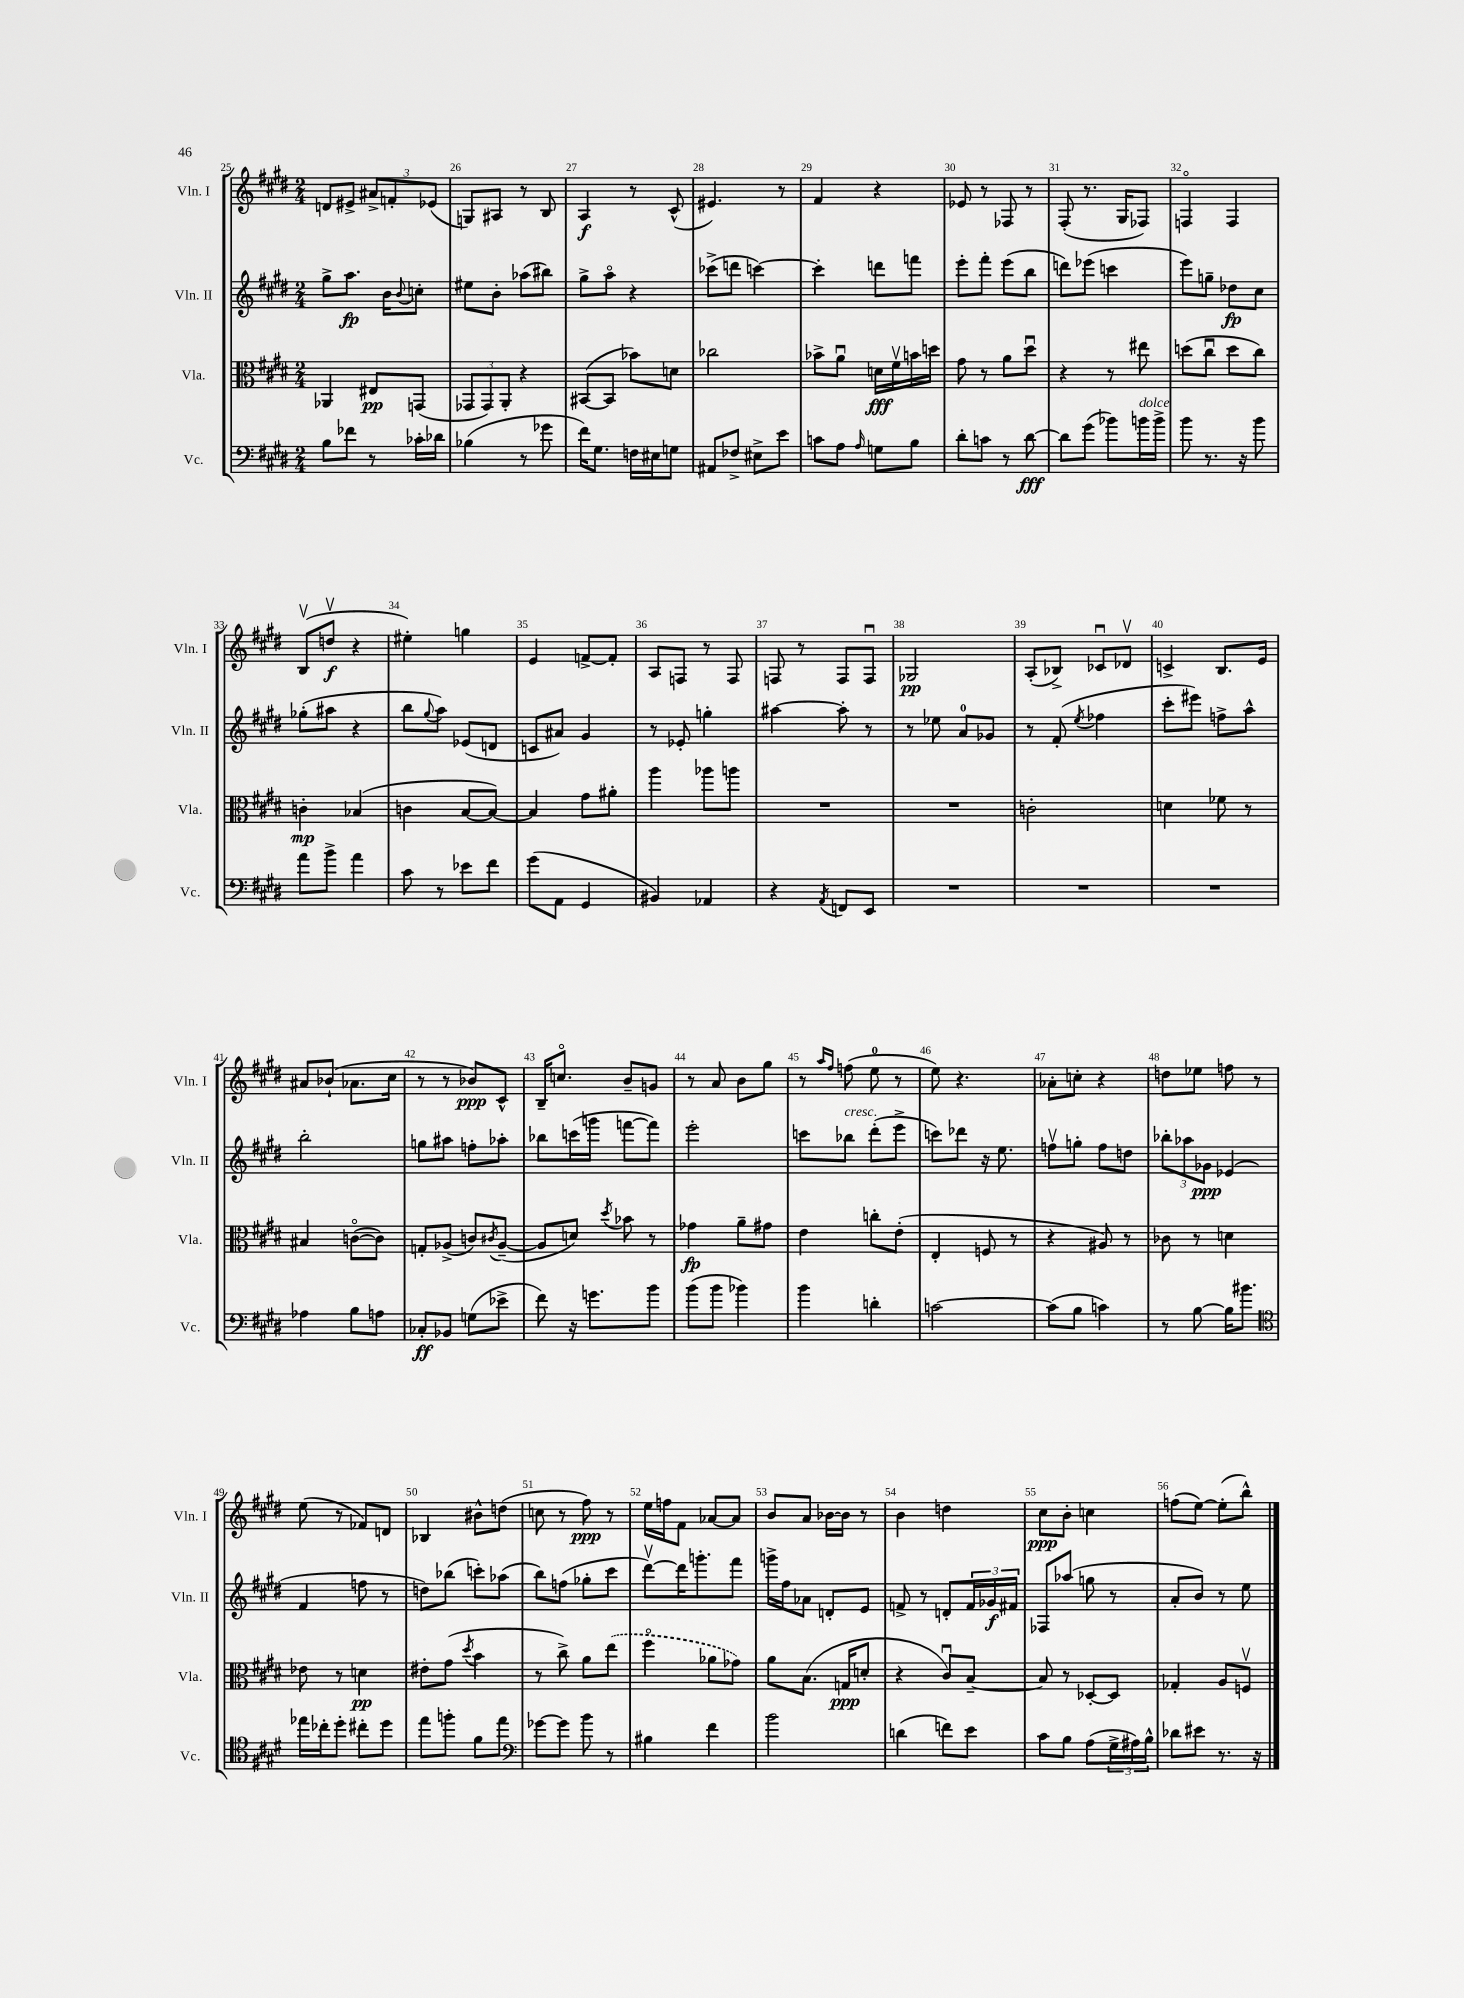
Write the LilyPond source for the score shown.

<<
\new StaffGroup <<
\new Staff = "s0" \with { instrumentName = "Vln. I" shortInstrumentName = "Vln. I" } {
    \clef treble \key e \major \numericTimeSignature \time 2/4
    d'8 eis'8-> \tuplet 3/2 { ais'8-> f'8-. ees'8( } |
    g8) ais8 r8 b8 |
    a4\f r8 cis'8-^( |
    eis'4.) r8 |
    fis'4 r4 |
    ees'8 r8 fes8 r8 |
    fis8-.( r8. gis16 fes8) |
    f4\flageolet f4 |
    b8\upbow( d''8\upbow\f r4 |
    eis''4-.) g''4 |
    e'4 f'8~-> f'8-. |
    a8 f8 r8 f8 |
    f8 r8 f8 f8\downbow |
    ges2\pp |
    a8-.( bes8->) ces'8\downbow des'8\upbow |
    c'4-> b8. e'16 |
    ais'8 bes'8-!( aes'8. cis''16 |
    r8 r8 bes'8\ppp) cis'8-^ |
    b16-- c''8.\flageolet b'8-- g'8 |
    r8 a'8 b'8 gis''8 |
    r8 \grace { a''16 fis''16 } f''8( e''8-0 r8 |
    e''8) r4. |
    aes'8-. c''8-. r4 |
    d''8 ees''8 f''8 r8 |
    e''8( r8 fes'8) d'8 |
    bes4 bis'8-^ d''8( |
    c''8 r8 fis''8\ppp) r8 |
    e''16 f''16 fis'8 aes'8~ aes'8 |
    b'8 a'8 bes'16~ bes'16 r8 |
    b'4 d''4 |
    cis''8\ppp b'8-. c''4 |
    f''8( e''8~) e''8-.( b''8-^) \bar "|." |
}
\new Staff = "s1" \with { instrumentName = "Vln. II" shortInstrumentName = "Vln. II" } {
    \clef treble \key e \major \numericTimeSignature \time 2/4
    gis''8-> a''8.\fp b'16 \appoggiatura { b'8 } c''8-. |
    eis''8 b'8-. aes''8( bis''8) |
    gis''8-> a''8\flageolet r4 |
    ces'''8->( d'''8 c'''4~) |
    c'''4-. d'''8 f'''8 |
    e'''8-. fis'''8-. e'''8( b''8 |
    d'''8) ees'''8( c'''4 |
    e'''8) g''8-- des''8\fp cis''8 |
    ges''8-.( ais''8 r4 |
    b''8 \appoggiatura { gis''8 } a''8) ees'8( d'8 |
    c'8 ais'8) gis'4 |
    r8 ees'8-. g''4-. |
    ais''4~ ais''8-. r8 |
    r8 ees''8 a'8-0 ges'8 |
    r8 fis'8-.( \acciaccatura { e''8 } fes''4 |
    cis'''8-. eis'''8) f''8-> a''8-^ |
    b''2-. |
    g''8 ais''8 f''8-. aes''8-. |
    bes''8 c'''16( g'''16 f'''8~ f'''8) |
    e'''2-. |
    c'''8 bes''8^\markup { \italic "cresc." } dis'''8-.( e'''8-> |
    c'''8) des'''8 r16 e''8. |
    f''8\upbow g''8-. f''8 d''8 |
    \tuplet 3/2 { bes''8-. aes''8 ges'8\ppp } ees'4( |
    fis'4 f''8 r8 |
    d''8) bes''8( c'''8-.) aes''8( |
    b''8) f''8( ges''8-. cis'''8 |
    dis'''8~\upbow) dis'''16 g'''8.-. fis'''8 |
    g'''16-> fis''16 aes'8 d'8-. e'8 |
    f'8-> r8 d'8-. \tuplet 3/2 { f'16 ges'16\f fis'16 } |
    fes8 aes''8( g''8 r8 |
    a'8-. b'8) r8 e''8 \bar "|." |
}
\new Staff = "s2" \with { instrumentName = "Vla." shortInstrumentName = "Vla." } {
    \clef alto \key e \major \numericTimeSignature \time 2/4
    aes,4 eis8\pp g,8( |
    \tuplet 3/2 { ges,8 ges,8) a,8-. } r4 |
    bis,8~( bis,8 bes'8) d'8 |
    ces''2 |
    bes'8-> a'8\downbow d'16\fff fis'16\upbow b'16 d''16 |
    gis'8 r8 a'8 dis''8\downbow |
    r4 r8 eis''8 |
    d''8( cis''8\downbow d''8 cis''8) |
    c'4-.\mp bes4( |
    c'4 b8~ b8~) |
    b4 gis'8 ais'8-. |
    a''4 aes''8 a''8 |
    R2 |
    R2 |
    c'2-. |
    d'4 fes'8 r8 |
    bis4 c'8~\flageolet( c'8) |
    g8-. aes8->( c'8) \acciaccatura { cis'8 } aes8~--( |
    aes8 d'8) \acciaccatura { dis''8 } bes'8 r8 |
    ges'4\fp a'8-- gis'8 |
    e'4 c''8-. e'8-.( |
    e4-. f8 r8 |
    r4 ais8) r8 |
    ces'8 r8 d'4 |
    ees'8 r8 d'4\pp |
    eis'8-. gis'8( \acciaccatura { dis''8 } b'4 |
    r8 cis''8->) a'8 \once \slurDashed e''8( |
    fis''4\flageolet aes'8 ges'8) |
    a'8 b8.( g16\ppp d'8-. |
    r4 cis'8\downbow) b8~-- |
    b8 r8 des8~-. des8 |
    ges4-. a8 f8\upbow \bar "|." |
}
\new Staff = "s3" \with { instrumentName = "Vc." shortInstrumentName = "Vc." } {
    \clef bass \key e \major \numericTimeSignature \time 2/4
    b8 fes'8 r8 ces'16-. des'16 |
    bes4( r8 ges'8 |
    fis'16) gis8. f16 eis16 g8 |
    ais,8 fes8-> eis8-> e'8 |
    c'8 a8 \grace { a16 } g8 b8 |
    dis'8-. c'8 r8 dis'8~\fff |
    dis'8 gis'8( bes'8) b'16^\markup { \italic "dolce" } b'16-> |
    b'8 r8. r16 b'8 |
    a'8 b'8-> a'4 |
    cis'8 r8 ees'8 fis'8 |
    gis'8( a,8 gis,4 |
    bis,4) aes,4 |
    r4 \acciaccatura { a,8 } f,8 e,8 |
    R2 |
    R2 |
    R2 |
    aes4 b8 a8 |
    ces8-.\ff bes,8 g8( ees'8-> |
    fis'8) r16 g'8. b'8 |
    b'8( b'8 bes'4) |
    b'4 d'4-. |
    c'2~ |
    c'8( b8 c'4) |
    r8 b8~ b16 bis'8. |
    \clef tenor ees''16 ces''16-. dis''8-. cis''8-. dis''8 |
    e''8 f''8-. fis'8 e''8 |
    \clef bass ges'8~ ges'8 b'8 r8 |
    bis4 fis'4 |
    b'2 |
    d'4( f'8) e'8 |
    cis'8 b8 a8( \tuplet 3/2 { gis16-> ais16) b16-^ } |
    des'8 eis'8 r8. r16 \bar "|." |
}
>>
>>
\layout { \context { \Score currentBarNumber = #25 \override BarNumber.break-visibility = ##(#f #t #t) barNumberVisibility = #all-bar-numbers-visible } }
